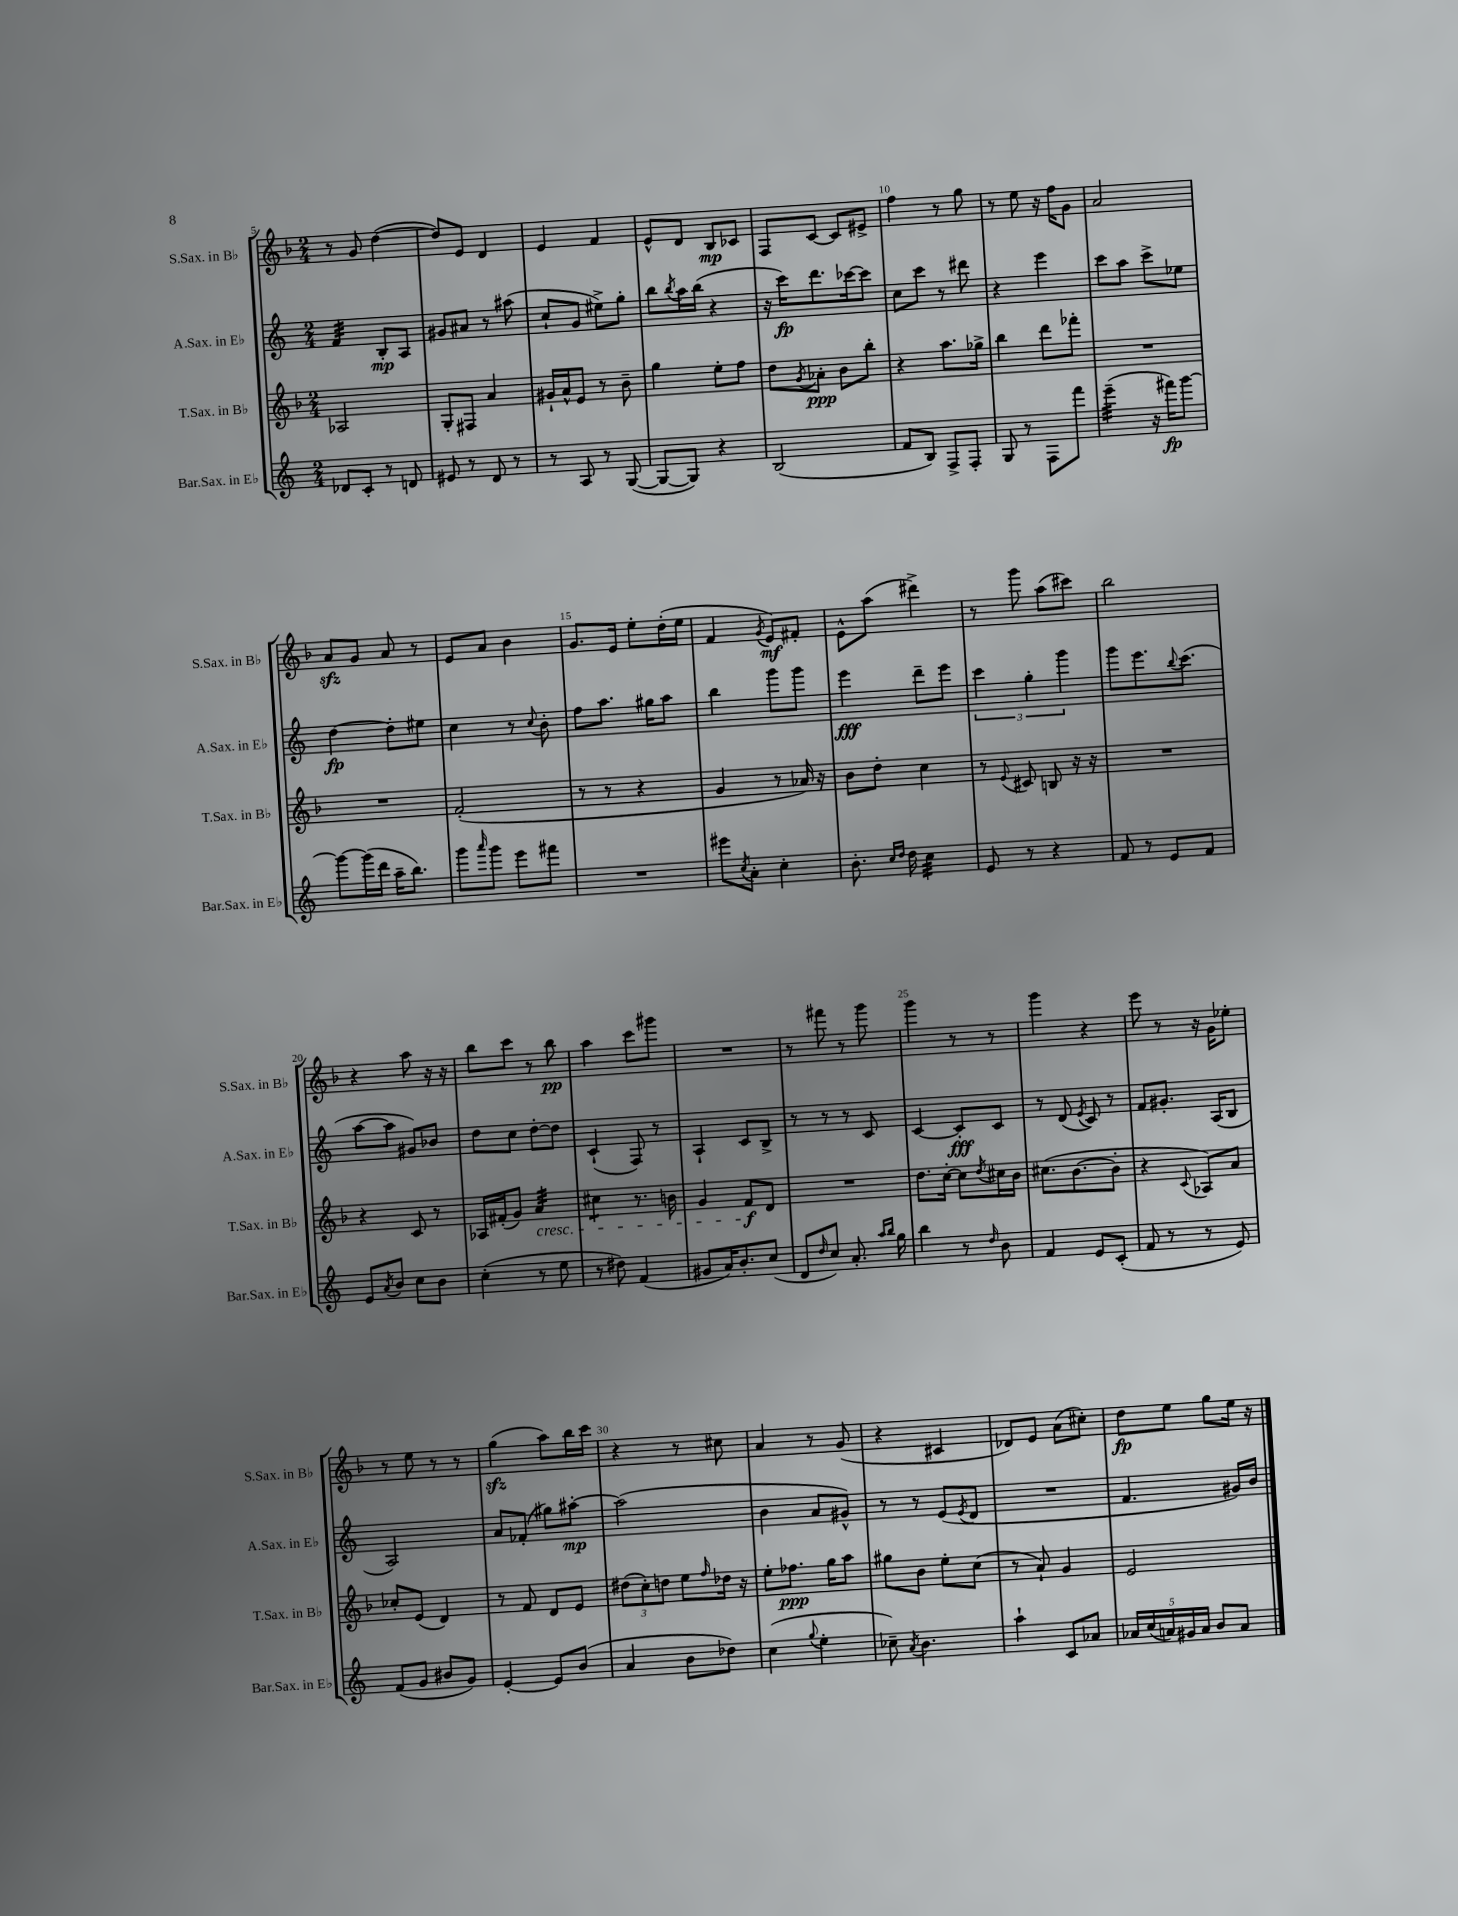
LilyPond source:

<<
\new StaffGroup <<
\new Staff = "s0" \with { instrumentName = "S.Sax. in Bb" shortInstrumentName = "S.Sax. in Bb" } {
    \clef treble \key f \major \numericTimeSignature \time 2/4
    r8 g'8 d''4~( |
    d''8) e'8 d'4 |
    e'4 f'4 |
    e'8-^ d'8 bes8\mp ces'8 |
    f8 c'8~ c'8 eis'8-> |
    f''4 r8 g''8 |
    r8 e''8 r16 f''16 g'8 |
    a'2 |
    a'8\sfz g'8 a'8 r8 |
    e'8 a'8 bes'4 |
    g'8. e'16 e''8-. d''16-.( e''16 |
    f'4 \acciaccatura { g'8 } e'8\mf) fis'8-. |
    e'8-^ a''8( dis'''4->) |
    r8 g'''8 a''8( cis'''8) |
    bes''2 |
    r4 a''8 r16 r16 |
    bes''8 c'''8 r8 bes''8\pp |
    a''4 c'''8 gis'''8 |
    R2 |
    r8 fis'''8 r8 g'''8 |
    g'''4 r8 r8 |
    g'''4 r4 |
    e'''8 r8 r16 g'16 ees''8-. |
    r8 e''8 r8 r8 |
    g''4\sfz( a''8) bes''16 c'''16 |
    r4 r8 cis''8 |
    a'4 r8 g'8( |
    r4 cis'4 |
    des'8) e'8 a'8( cis''8-.) |
    d''8\fp e''8 g''8 e''16 r16 \bar "|." |
}
\new Staff = "s1" \with { instrumentName = "A.Sax. in Eb" shortInstrumentName = "A.Sax. in Eb" } {
    \clef treble \key c \major \numericTimeSignature \time 2/4
    f'4:32 b8-.\mp a8 |
    gis'8 ais'8 r8 ais''8( |
    c''8-! g'8 eis''8->) g''8-. |
    b''8 \acciaccatura { b''8 } a''16 b''16( r4 |
    r16 c'''16\fp) d'''8. ces'''16~ ces'''8 |
    c''8 c'''8 r8 dis'''8 |
    r4 e'''4 |
    c'''8 a''8 c'''8-> ees''8 |
    d''4~\fp d''8-. eis''8 |
    c''4 r8 \appoggiatura { c''8 } b'8-. |
    f''8 a''8. gis''16 a''8 |
    b''4 g'''8 g'''8 |
    e'''4\fff d'''8-- e'''8 |
    \tuplet 3/2 { c'''4 g''4-. g'''4 } |
    g'''8 e'''8. \appoggiatura { b''8 } c'''8.( |
    a''8~ a''8 gis'8) bes'8 |
    d''8 c''8 d''8~-. d''8 |
    c'4-!( f8) r8 |
    a4-! c'8 b8-> |
    r8 r8 r8 c'8 |
    c'4~ c'8-.\fff c'8 |
    r8 d'8( \acciaccatura { e'8 } c'8) r8 |
    f'8 gis'8.-. a16( b8 |
    a2) |
    a'8 fes'8-.( gis''8) ais''8~-.\mp |
    ais''2( |
    b'4 a'8 gis'8-^) |
    r8 r8 e'8( \acciaccatura { e'8 } d'8 |
    R2 |
    f'4. gis'16) b'16 \bar "|." |
}
\new Staff = "s2" \with { instrumentName = "T.Sax. in Bb" shortInstrumentName = "T.Sax. in Bb" } {
    \clef treble \key f \major \numericTimeSignature \time 2/4
    aes2 |
    g8-. fis8 a'4 |
    gis'16-! a'16-^ e'8 r8 bes'8-- |
    g''4 e''8-. f''8 |
    d''8 \acciaccatura { g'8 } aes'8-.\ppp bes'8 bes''8-. |
    r4 a''8. ges''16-> |
    bes''4 d'''8 fes'''8-. |
    R2 |
    R2 |
    f'2-.( |
    r8 r8 r4 |
    g'4 r8 aes'16) r16 |
    bes'8 d''8-. c''4 |
    r8 \appoggiatura { e'8 } cis'8 b8 r16 r16 |
    R2 |
    r4 c'8 r8 |
    aes16 fis'16-.( g'8) a'4:32\cresc |
    cis''4:8 r8. b'16 |
    g'4 f'8\f\! d'8 |
    R2 |
    d''8. c''16~-. c''8 \acciaccatura { d''8 } cis''16 bes'16 |
    cis''8.( bes'8.~ bes'8-. |
    r4 \appoggiatura { c'8 } aes8) a'8 |
    ces''8-. e'8( d'4) |
    r8 f'8 d'8 e'8 |
    \tuplet 3/2 { dis''8( c''8-.) d''8 } e''8 \grace { f''16 } des''16 r16 |
    e''8-. fes''8.\ppp g''16 a''8 |
    gis''8 bes'8 e''8-. c''8( |
    r8 a'8-!) g'4 |
    e'2 \bar "|." |
}
\new Staff = "s3" \with { instrumentName = "Bar.Sax. in Eb" shortInstrumentName = "Bar.Sax. in Eb" } {
    \clef treble \key c \major \numericTimeSignature \time 2/4
    des'8 c'8-. r8 d'8 |
    eis'8 r8 d'8 r8 |
    r8 a8 r8 g8~( |
    g8~ g8) r4 |
    b2( |
    f'8 b8) f8-> f8-. |
    g8 r8 f8 f'''8 |
    e'''4:32--( r16 fis'''16\fp) g'''8~ |
    g'''8~ g'''16( d'''16 a''16-- b''8.) |
    g'''8 \grace { a'''16 } g'''8 e'''8 fis'''8 |
    R2 |
    eis'''8 \acciaccatura { c''8 } a'8-. c''4-. |
    b'8.-. \grace { c''16 d''16 } d''16 c''4:32 |
    e'8 r8 r4 |
    f'8 r8 e'8 f'8 |
    e'8 \acciaccatura { a'8 } b'8 c''8 b'8 |
    c''4-.( r8 e''8 |
    r8 dis''8) f'4( |
    gis'8 a'16) b'8.-. c''8( |
    d'8 \grace { d''16 } c''8) a'8.-. \grace { a''16 b''16 } g''16 |
    b''4 r8 \grace { d''16 } b'8 |
    f'4 e'8 c'8-.( |
    f'8 r8 r8 e'8) |
    f'8( g'8 bis'8 g'8) |
    e'4~-. e'8 b'8( |
    a'4 b'8 des''8) |
    c''4( \appoggiatura { g''8 } e''4-. |
    ces''8--) \acciaccatura { a'8 } b'4. |
    a''4-! c'8 aes'8 |
    \tuplet 5/4 { aes'16 c''16( a'16) gis'16 a'16 } b'8 a'8 \bar "|." |
}
>>
>>
\layout { \context { \Score currentBarNumber = #5 \override BarNumber.break-visibility = ##(#f #t #t) barNumberVisibility = #(every-nth-bar-number-visible 5) } }
